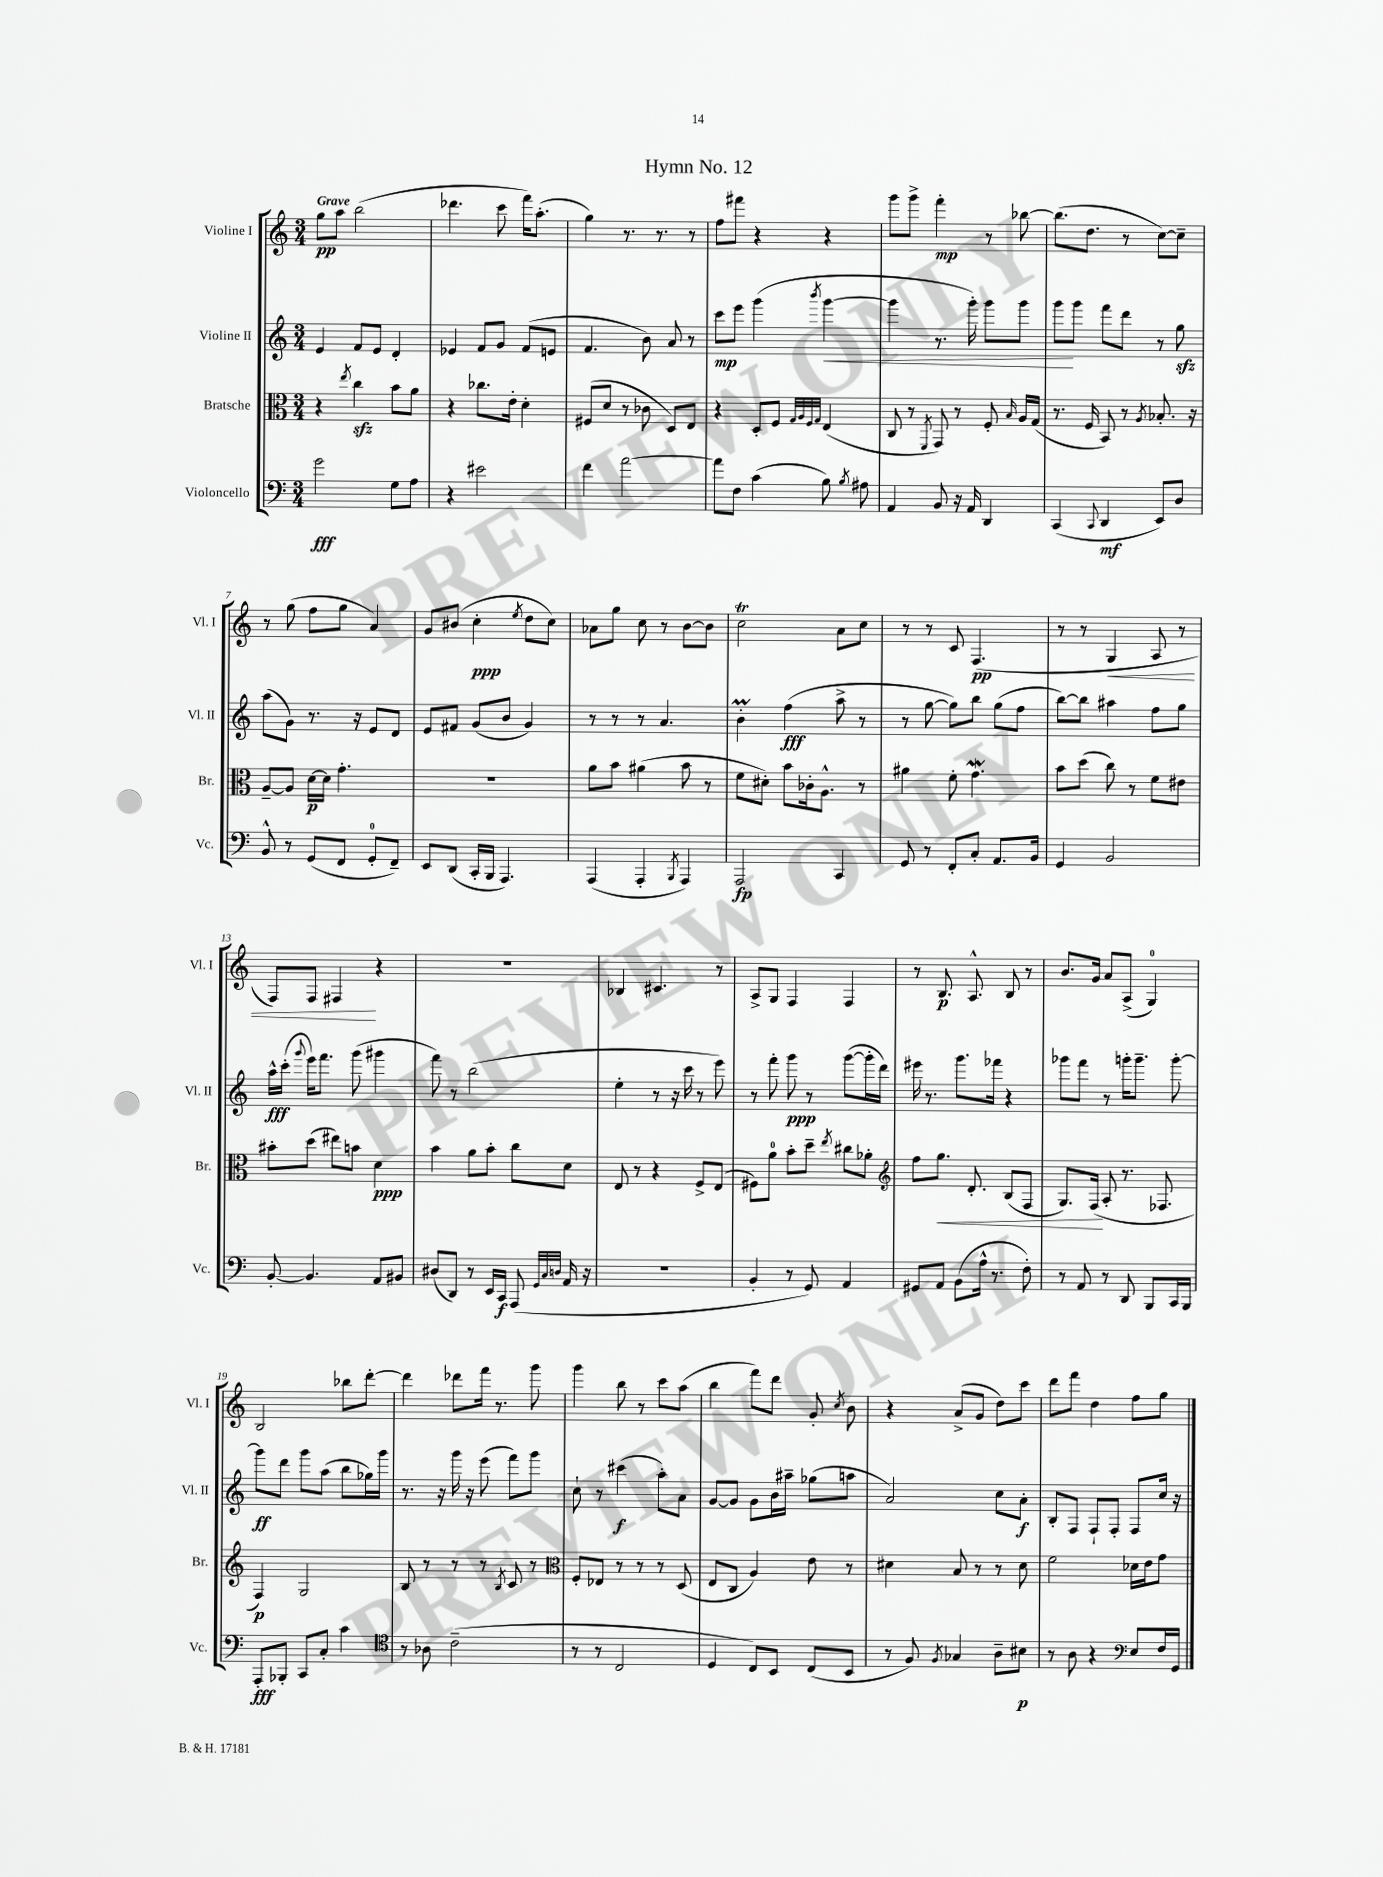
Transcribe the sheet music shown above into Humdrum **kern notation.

**kern	**dynam	**kern	**dynam	**kern	**dynam	**kern	**dynam
*part4	*part4	*part3	*part3	*part2	*part2	*part1	*part1
*staff4	*staff4	*staff3	*staff3	*staff2	*staff2	*staff1	*staff1
*I"Violoncello	*	*I"Bratsche	*	*I"Violine II	*	*I"Violine I	*
*I'Vc.	*	*I'Br.	*	*I'Vl. II	*	*I'Vl. I	*
*clefF4	*	*clefC3	*	*clefG2	*	*clefG2	*
*k[]	*	*k[]	*	*k[]	*	*k[]	*
*M3/4	*	*M3/4	*	*M3/4	*	*M3/4	*
=1	=1	=1	=1	=1	=1	=1	=1
!	!	!	!	!	!	!LO:TX:a:B:t=Grave	!
2g\	fff	4r	.	4e/	.	8gg\L	pp
.	.	.	.	.	.	8aa\J	.
.	.	8qee/	.	.	.	.	.
.	.	4cczz\	.	8f/L	.	(2bb\	.
.	.	.	.	8e/J	.	.	.
8G\L	.	8b\L	.	4d'/	.	.	.
8A\J	.	8a\J	.	.	.	.	.
=2	=2	=2	=2	=2	=2	=2	=2
4r	.	4r	.	4e-X/	.	4.ddd-X\	.
2e#X\	.	8.cc-X\L	.	8f/L	.	.	.
.	.	.	.	8g/J	.	8ccc\	.
.	.	16e'\Jk	.	.	.	.	.
.	.	4d'\	.	(8f/L	.	16fff\KL)	.
.	.	.	.	.	.	(8.aa'\J	.
.	.	.	.	8en/J	.	.	.
=3	=3	=3	=3	=3	=3	=3	=3
4f\	.	(8F#X/L	.	4.f/	.	4gg\)	.
.	.	8d/J	.	.	.	.	.
[2a\	.	8r	.	.	.	8.r	.
.	.	8c-X\	.	8b\)	.	.	.
.	.	.	.	.	.	8.r	.
.	.	8D/L)	.	8a/	.	.	.
.	.	8E/J	.	8r	.	8r	.
=4	=4	=4	=4	=4	=4	=4	=4
8a\L]	.	4r	.	8ccc\L	mp	8ff\L	.
8F\J	.	.	.	8eee\J	.	8fff#X\J	.
(4c\	.	8D'/L	.	(4ggg\	.	4r	.
.	.	8F/J	.	.	.	.	.
.	.	32qqG/LLL	.	.	.	.	.
.	.	32qqA/	.	.	.	.	.
.	.	32qqF/	.	.	.	.	.
.	.	32qqG/JJJ	.	8qbbb/	.	.	.
!	!	!	!	!	!LO:HP:b	!	!
8B\)	.	(4E/	.	[4ggg\	<	4r	.
8qB/	.	.	.	.	.	.	.
8A#X\	.	.	.	.	.	.	.
=5	=5	=5	=5	=5	=5	=5	=5
4AA/	.	8C/	.	4ggg\]	.	8ggg\L	.
.	.	8r	.	.	.	8ggg^\J	.
.	.	8qFF/	.	.	.	.	.
8BB/	.	8GG/)	.	8.r	.	4fff'\	mp
16r	.	8r	.	.	.	.	.
16AA/	.	.	.	16ggg'\)	.	.	.
4DD/	.	8F'/	.	8ggg\L	.	8r	.
.	.	16qqB/	.	.	.	.	.
.	.	16A/LL	.	8ggg\J	.	[8bb-X\	.
.	.	(16G/JJ	.	.	.	.	.
=6	=6	=6	=6	=6	=6	=6	=6
(4CC/	.	8.r	.	8ggg\L	.	(8.bb-\L]	.
.	.	.	.	8ggg\J	[	.	.
.	.	16F/	.	.	.	8.dd\J	.
8qqCC/	.	.	.	.	.	.	.
4DD/	mf	8BB/)	.	8fff\L	.	.	.
.	.	8r	.	8ddd\J	.	8r	.
.	.	8qA/	.	.	.	.	.
8EE/L)	.	8.B-X'/	.	8r	.	[8cc\L)	.
8D/J	.	.	.	8ggzz\	.	8cc~\J]	.
.	.	16r	.	.	.	.	.
!!LO:LB:g=z
=7	=7	=7	=7	=7	=7	=7	=7
8BB^^/	.	[8A~/L	.	(8aa\L	.	8r	.
8r	.	8A/J]	.	8g\J)	.	(8gg\	.
(8GG/L	.	[16d\LL	p	8.r	.	8ff\L	.
.	.	16d\JJ]	.	.	.	.	.
8FF/J	.	4.g'\	.	.	.	8gg\J	.
.	.	.	.	16r	.	.	.
8GG'/L	.	.	.	8e/L	.	4a/)	.
8FF~/J)	.	.	.	8d/J	.	.	.
=8	=8	=8	=8	=8	=8	=8	=8
8EE/L	.	2.r	.	8e/L	.	8g/L	.
(8DD/J	.	.	.	8f#X/J	.	(8b#X/J	.
16CC'/LL	.	.	.	(8g/L	.	4cc'\	ppp
16BBB/JJ	.	.	.	.	.	.	.
4.AAA/)	.	.	.	8b/J	.	.	.
.	.	.	.	.	.	8qee/	.
.	.	.	.	4g/)	.	8dd\L	.
.	.	.	.	.	.	8cc\J)	.
=9	=9	=9	=9	=9	=9	=9	=9
(4AAA/	.	8a\L	.	8r	.	8a-X\L	.
.	.	8b\J	.	8r	.	8gg\J	.
4AAA'/	.	(4a#X\	.	8r	.	8cc\	.
.	.	.	.	4.a/	.	8r	.
8qBBB/	.	.	.	.	.	.	.
4AAA/)	.	8b\	.	.	.	[8b\L	.
.	.	8r	.	.	.	8b\J]	.
=10	=10	=10	=10	=10	=10	=10	=10
2AAA/	fp	8f\L	.	4bm'\	.	2ccT\	.
.	.	8d#X'\J)	.	.	.	.	.
.	.	8b\L	.	(4ff\	fff	.	.
.	.	16c-X'\k	.	.	.	.	.
.	.	8.A^^\J	.	.	.	.	.
4CC/	.	.	.	8aa^\	.	8a\L	.
.	.	8r	.	8r	.	8cc\J	.
=11	=11	=11	=11	=11	=11	=11	=11
8GG/	.	4a#X\	.	8r	.	8r	.
8r	.	.	.	[8gg\	.	8r	.
8FF'/L	.	8f'\	.	8gg\L])	.	8c/	.
8C'/J	.	4.gW\	.	8bb\J	.	(4.F/	pp
8.AA/L	.	.	.	(8gg\L	.	.	.
.	.	.	.	8ff\J	.	.	.
16BB/Jk	.	.	.	.	.	.	.
=12	=12	=12	=12	=12	=12	=12	=12
4GG/	.	8b\L	.	[8bb\L)	.	8r	.
.	.	(8dd\J	.	8bb\J]	.	8r	.
!	!	!	!	!	!	!	!LO:HP:b
2BB/	.	8cc\)	.	4aa#X\	.	4G/	<
.	.	8r	.	.	.	.	.
.	.	8f\L	.	8ff\L	.	8A/	.
.	.	8e#X\J	.	8gg\J	.	8r	.
!!LO:LB:g=z
=13	=13	=13	=13	=13	=13	=13	=13
[8BB'/	.	8b#X'\L	.	16aa^^\LL	fff	8F/L)	.
.	.	.	.	(16ccc'\JJ	.	.	.
.	.	.	.	8qqggg/	.	.	.
4.BB/]	.	(8dd\J	.	16eee\KL)	.	8F/J	.
.	.	.	.	8.fff\J	.	.	.
.	.	8ee#X\L)	.	.	.	4F#X/	.
.	.	8bn\J	.	(8ggg\	.	.	.
8AA/L	.	4d\	ppp	4ggg#X\	.	4r	[
8BB#X/J	.	.	.	.	.	.	.
=14	=14	=14	=14	=14	=14	=14	=14
(8D#X/L	.	4b\	.	8fff\)	.	2.r	.
8DD/J)	.	.	.	8r	.	.	.
8r	.	8a\L	.	(2bb\	.	.	.
16EE/LL	.	8b'\J	.	.	.	.	.
16CC/JJ	f	.	.	.	.	.	.
(8AAA/	.	8cc\L	.	.	.	.	.
32qqGG/LLL	.	.	.	.	.	.	.
32qqC/	.	.	.	.	.	.	.
32qqDn/JJJ	.	.	.	.	.	.	.
16AA/	.	8d\J	.	.	.	.	.
16r	.	.	.	.	.	.	.
=15	=15	=15	=15	=15	=15	=15	=15
2.r	.	8E/	.	4ee'\	.	4B-X/	.
.	.	8r	.	.	.	.	.
.	.	4r	.	8r	.	4.c#X/	.
.	.	.	.	16r	.	.	.
.	.	.	.	16ccc\	.	.	.
.	.	8F^/L	.	8r	.	.	.
.	.	(8E/J	.	8eee\)	.	8r	.
=16	=16	=16	=16	=16	=16	=16	=16
4BB'/	.	8F#X\L)	.	8r	.	8A^/L	.
.	.	8a\J	.	8fff'\	.	8G/J	.
8r	.	8b'\L	.	8ggg\	ppp	4F/	.
8GG/)	.	8dd~\J	.	8r	.	.	.
.	.	8qee/	.	.	.	.	.
4AA/	.	8cc#X\L	.	([8ggg\L	.	4F/	.
.	.	8a-X'\J	.	16ggg'\L]	.	.	.
.	.	.	.	16ddd\JJ)	.	.	.
=17	=17	=17	=17	=17	=17	=17	=17
*	*	*clefG2	*	*	*	*	*
8GG#X/L	.	8ff\L	.	16eee#X\	.	8r	.
.	.	.	.	8.r	.	.	.
!	!	!	!LO:HP:b	!	!	!	!
8AA/J	.	8.gg\J	<	.	.	8.B/	p
(8BB\L	.	.	.	8.ggg\L	.	.	.
.	.	8.d'/	.	.	.	8.A^^/	.
16A^^\Jk	.	.	.	.	.	.	.
8.r	.	.	.	16fff-X\Jk	.	.	.
.	.	(8B/L	.	4r	.	8B/	.
8F'\)	.	8F/J	.	.	.	8r	.
=18	=18	=18	=18	=18	=18	=18	=18
8r	.	8.G/L)	.	8ggg-X\L	.	8.b/L	.
8AA/	.	.	.	8fff\J	.	.	.
.	.	(16F/Jk	.	.	.	16g/Jk	.
8r	.	8A'/	[	8r	.	8a/L	.
8DD/	.	8.r	.	16gggn'\KL	.	(8A^/J	.
.	.	.	.	8.ggg~\J	.	.	.
8BBB/L	.	.	.	.	.	4G/)	.
.	.	8.F-X/	.	.	.	.	.
16CC/L	.	.	.	[8ggg'\	.	.	.
16BBB/JJ	.	.	.	.	.	.	.
!!LO:LB:g=z
=19	=19	=19	=19	=19	=19	=19	=19
8AAA'/L	fff	4F/)	p	8ggg\L]	ff	2B/	.
8BBB-X'/J	.	.	.	8ddd\J	.	.	.
8CC/L	.	2G/	.	8ggg\L	.	.	.
8C'/J	.	.	.	(8aa\J	.	.	.
4c\	.	.	.	8bb\L	.	8bb-X\L	.
.	.	.	.	16gg-X\L)	.	[8ddd'\J	.
.	.	.	.	16ggg\JJ	.	.	.
=20	=20	=20	=20	=20	=20	=20	=20
*clefC4	*	*	*	*	*	*	*
8r	.	8B/	.	8.r	.	4ddd\]	.
8A-X\	.	8r	.	.	.	.	.
.	.	.	.	16r	.	.	.
(2c~\	.	8r	.	16ggg\	.	8ddd-X\L	.
.	.	.	.	16r	.	.	.
.	.	8r	.	(8eee\	.	16fff\Jk	.
.	.	.	.	.	.	8.r	.
.	.	8qB/	.	.	.	.	.
.	.	8c/	.	8fff\L)	.	.	.
.	.	8r	.	8ggg\J	.	8ggg\	.
=21	=21	=21	=21	=21	=21	=21	=21
*	*	*clefC3	*	*	*	*	*
8r	.	8F'/L	.	8cc`\	.	4ggg\	.
8r	.	8E-X/J	.	8r	.	.	.
2C/	.	8r	.	(4ccc#X\	f	8bb\	.
.	.	8r	.	.	.	8r	.
.	.	8r	.	8aa'\L)	.	8ccc\L	.
.	.	(8D/	.	8a\J	.	(8aa\J	.
=22	=22	=22	=22	=22	=22	=22	=22
4D/	.	8E/L	.	[8g/L	.	4bb\	.
.	.	8C/J	.	8g/J]	.	.	.
8C/L)	.	4A/)	.	8g\L	.	8fff\L)	.
8BB/J	.	.	.	16b\L	.	8ddd\J	.
.	.	.	.	16aa#X~\JJ	.	.	.
(8C/L	.	8e\	.	(8gg-X\L	.	8g'/	.
.	.	.	.	.	.	8qcc/	.
8BB/J	.	8r	.	8aan\J	.	8b\	.
=23	=23	=23	=23	=23	=23	=23	=23
8r	.	4d#X\	.	2a/)	.	4r	.
8F/)	.	.	.	.	.	.	.
8qF/	.	.	.	.	.	.	.
4G-X/	.	8B/	.	.	.	(8a^/L	.
.	.	8r	.	.	.	8g/J	.
8A~\L	.	8r	.	8cc\L	.	8dd\L)	.
8B#X\J	p	8d#\	.	8a'\J	f	8ccc\J	.
=24	=24	=24	=24	=24	=24	=24	=24
8r	.	2f\	.	8B'/L	.	8ddd\L	.
8A\	.	.	.	8F/J	.	8fff\J	.
4r	.	.	.	8F`/L	.	4dd\	.
.	.	.	.	8F'/J	.	.	.
*clefF4	*	*	*	*	*	*	*
8E/L	.	16d-X\LL	.	8F/L	.	8ff\L	.
.	.	16e\J	.	.	.	.	.
16F/L	.	8g\J	.	16cc/Jk	.	8gg\J	.
16GG/JJ	.	.	.	16r	.	.	.
==	==	==	==	==	==	==	==
*-	*-	*-	*-	*-	*-	*-	*-
